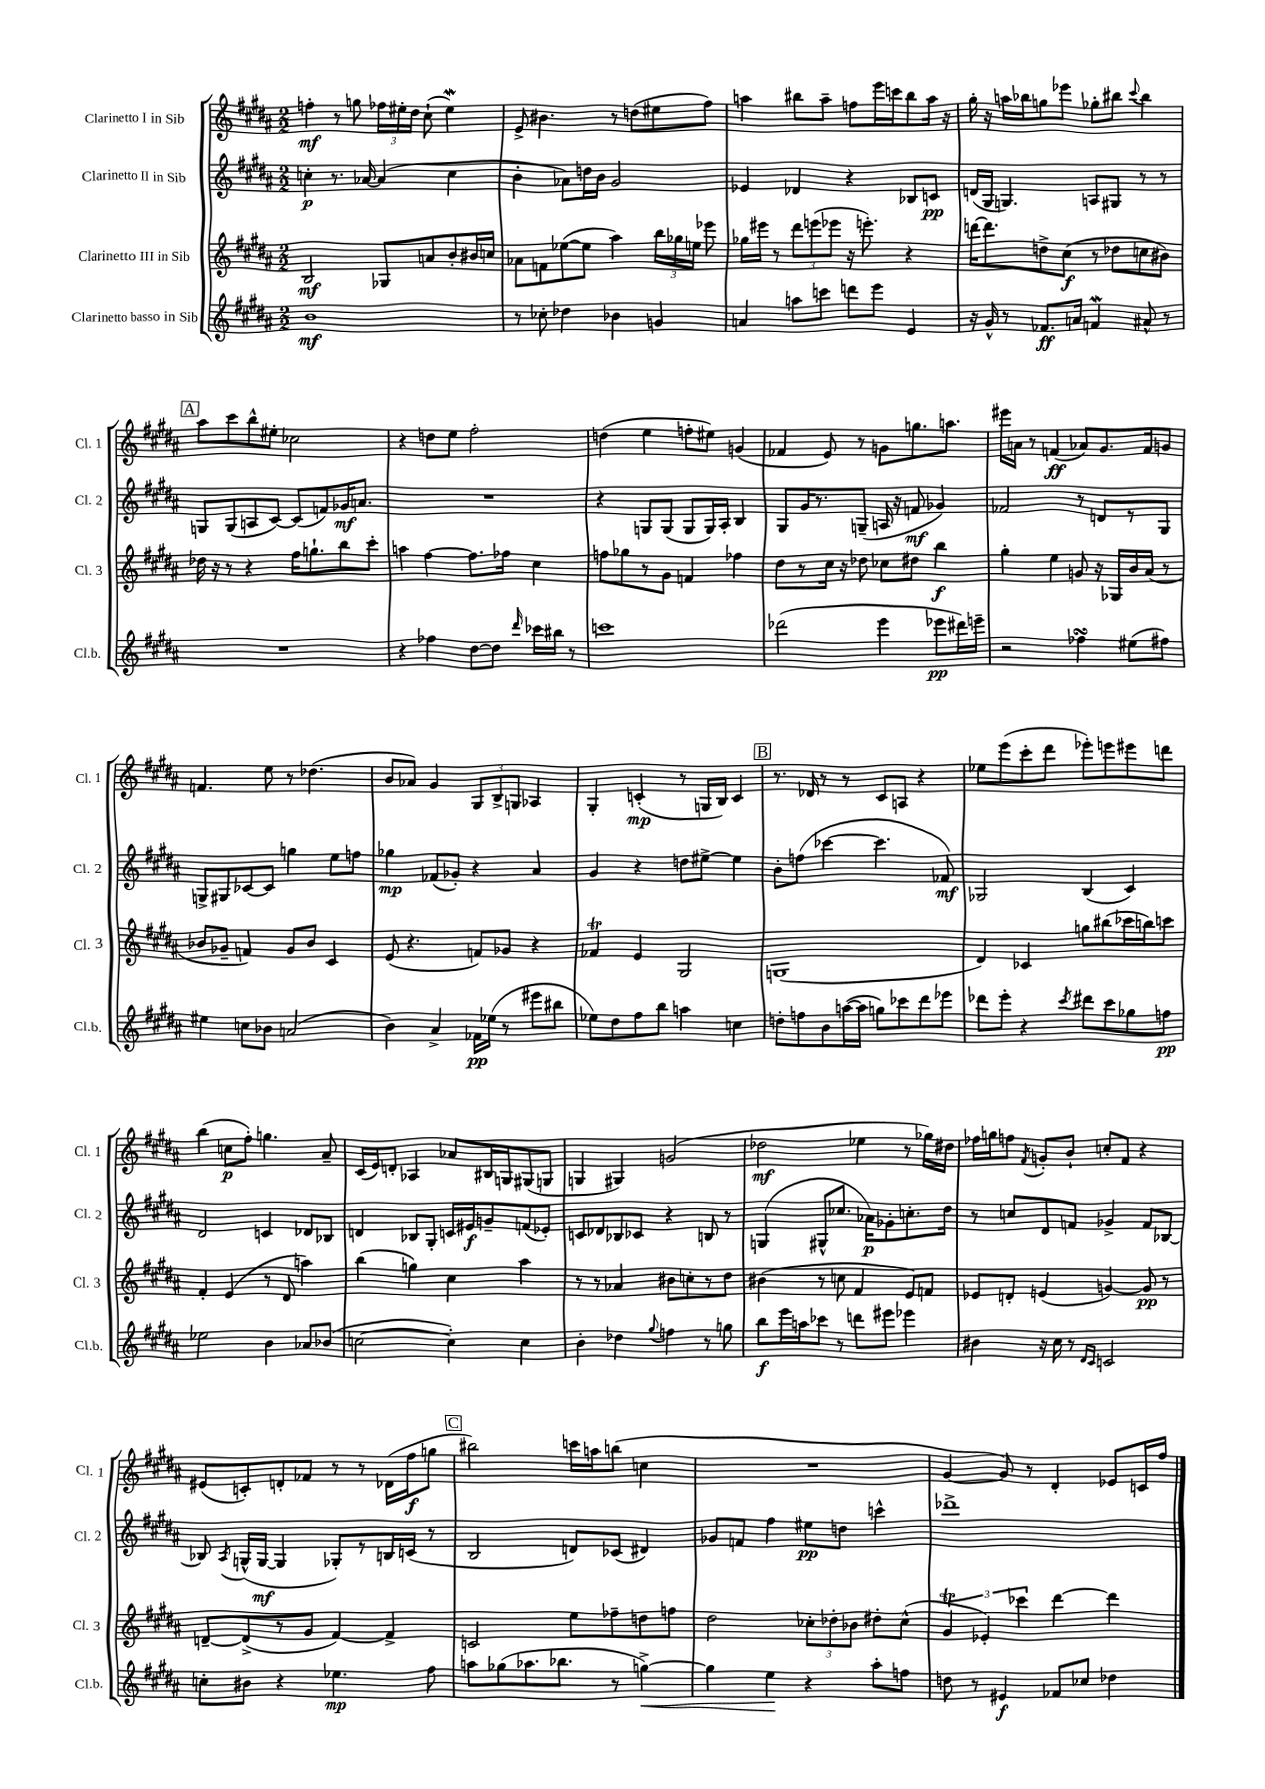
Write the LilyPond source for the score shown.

<<
\new StaffGroup <<
\new Staff = "s0" \with { instrumentName = "Clarinetto I in Sib" shortInstrumentName = "Cl. 1" } {
    \clef treble \key b \major \numericTimeSignature \time 2/2
    \autoBeamOff f''4-.\mf r8 g''8 \tuplet 3/2 { fes''16[ eis''16-. dis''16] } cis''8-!( eis''4\mordent) |
    e'8-> bis'4. r8 d''8[( eis''8 fis''8]) |
    a''4 bis''8[ a''8]-- f''8[ e'''16 c'''16 bis''8 a''16] r16 |
    gis''16-. r16 a''16[ bes''16 g''8 ees'''8] ges''8[-. bis''8] \appoggiatura { cis'''8 } bis''4 |
    \mark \markup { \box "A" } ais''8[ cis'''8 b''8-^ eis''8]-. ces''2 |
    r4 d''8[ e''8] fis''2-. |
    d''4( e''4 f''8[-. eis''8]) g'4( |
    fes'4 e'8) r8 g'8[ g''8. a''8.] |
    eis'''16[ a'16] r8 f'4\ff( aes'8[) gis'8. f'16 g'8] |
    f'4. e''8 r8 des''4.( |
    b'8[ aes'8]) gis'4 \tuplet 3/2 { gis8[ b8-> g8] } aes4 |
    gis4-. c'4-.\mp( r8 g16[ b16]) c'4 |
    \mark \markup { \box "B" } r8. des'16 r8 r8 cis'8[ a8] r4 |
    ees''8[ e'''8( cis'''8-. dis'''8] ees'''8[-.) e'''8 eis'''8 d'''8] |
    b''4( c''8[\p fis''8]-.) g''4. ais'8-- |
    cis'16[( e'16) d'8]-. aes4 aes'8[ bis16 g16 gis8( g8] |
    g4 gis4) g'2( |
    des''2\mf ees''4 r8 ges''16[) dis''16] |
    fes''16[ g''16 f''8] \acciaccatura { fis'8 } g'8[-. b'8]-! c''8[-. fis'8] r4 |
    eis'8[( c'8-.) d'8-. fes'8] r8 r8 des'16[( fis''16\f g''8] |
    \mark \markup { \box "C" } bis''2) c'''16[ a''16 b''8]( c''4 |
    R1 |
    gis'4~ gis'8) r8 dis'4-. ees'8[ c'16 fis''16] \bar "|." |
}
\new Staff = "s1" \with { instrumentName = "Clarinetto II in Sib" shortInstrumentName = "Cl. 2" } {
    \clef treble \key b \major \numericTimeSignature \time 2/2
    \autoBeamOff c''4-.\p r8. aes'16~ aes'4( c''4 |
    b'4-. aes'8[) d''16 b'16] gis'2 |
    ees'4 des'4 r4 bes8[ c'8]\pp |
    d'16[( gis16] g4.) a8[ gis8] r8 r8 |
    \mark \markup { \box "A" } g8[ g8( a8 cis'8]~) cis'8[( f'8) ges'16\mf a'8.] |
    R1 |
    r4 g8[ g8]( g8[ g16) ais16]-. b4 |
    gis8[ gis'16 r8. g8]--( a16 r16 f'8\mf ges'4) |
    fes'2 r8 d'8[ r8 gis8] |
    g8[-> gis8 ces'8~ ces'8] g''4 e''8[ f''8] |
    ges''4\mp fes'8[( ges'8]-.) r4 ais'4 |
    gis'4 r4 d''8[ eis''8]~-> eis''4 |
    \mark \markup { \box "B" } b'8[-. f''8]( ces'''4~ ces'''4. fes'8\mf) |
    ges2 b4( cis'4) |
    dis'2 c'4 des'8[ bes8] |
    d'4 bes8[ gis8]-. c'16[ eis'16\f g'8-- f'8( ees'8]-.) |
    c'8[ des'8 bes8 ces'8] r4 b8 r8 |
    g4( gis8[-^ ces''8.] aes'16[\p) ges'8-. c''8.-. dis''16] |
    r8 c''8[ dis'8 f'8] ges'4-> f'8[ bes8]~ |
    bes8 \acciaccatura { ais8 } g16[-^( g16]~\mf g4 ges8[-.) r8 b16 c'16]( r8 |
    \mark \markup { \box "C" } b2 d'8[) ces'8]( dis'4) |
    ges'8[ f'8] fis''4 eis''8[\pp d''8] c'''4-^ |
    des'''1-> \bar "|." |
}
\new Staff = "s2" \with { instrumentName = "Clarinetto III in Sib" shortInstrumentName = "Cl. 3" } {
    \clef treble \key b \major \numericTimeSignature \time 2/2
    \autoBeamOff b2\mf ges8[ a'8 b'8-. bis'16 c''16] |
    aes'8[ f'8 ees''8~( ees''8] ais''4) \tuplet 3/2 { b''16[ ges''16 e''16] } ees'''8 |
    ges''16[ eis'''16] r8 \tuplet 3/2 { dis'''8[ e'''8( ees'''8] } r16 e'''8.-.) r4 |
    d'''16[~ d'''8. d''8-> cis''8]\f( r8 des''8[ c''8 bis'8]) |
    \mark \markup { \box "A" } des''16 r16 r8 r4 fis''16[ g''8.-! b''8 cis'''8]-. |
    a''4 fis''4~ fis''8.[ fes''16] cis''4 |
    f''8[ ges''8 r8 gis'8] f'4 fes''4 |
    dis''8[ r8 cis''16] r16 des''8 ces''8[ dis''8] b''4\f |
    gis''4-. e''4 g'8 r16 ges16[ b'16 ais'16]( r8 |
    bes'8[ ges'8]-- f'4) ges'8[ bes'8] cis'4 |
    e'8( r4. f'8[) ges'8] r4 |
    fes'4\trill e'4 gis2 |
    \mark \markup { \box "B" } g1( |
    dis'4) ces'4 g''8[ bis''8( ces'''16 b''16) c'''8] |
    fis'4-. e'4( r8 dis'8 a''4) |
    b''4( g''4) cis''4 ais''4 |
    r8 r8 aes'4 bis'8[ c''8-. r8 dis''8] |
    bis'4( r8 c''8 fis'4 e'8[) f'8] |
    ees'8[ d'8]-. e'4( g'4~) g'8\pp r8 |
    d'8[~-- d'8->( r8 gis'8] fis'4~) fis'4-> |
    \mark \markup { \box "C" } c'2 e''8[ fes''8-- d''8 f''8] |
    dis''2 \tuplet 3/2 { ces''8[-. des''8-. bes'8] } dis''8[-. ces''8]-^( |
    \tuplet 3/2 { gis'4\trill ees'4-.) ces'''4 } dis'''4~ dis'''4 \bar "|." |
}
\new Staff = "s3" \with { instrumentName = "Clarinetto basso in Sib" shortInstrumentName = "Cl.b." } {
    \clef treble \key b \major \numericTimeSignature \time 2/2
    \autoBeamOff b'1\mf |
    r8 ces''8-. des''4 bes'4 g'4 |
    a'4 a''8[ c'''8] d'''8[ e'''8] e'4 |
    r16 gis'16-^ r8 fes'8.[\ff a'16] f'4\mordent ais'8-^ r8 |
    \mark \markup { \box "A" } R1 |
    r4 fes''4 dis''8[~ dis''8] \grace { dis'''16 } ces'''16[ bis''16] r8 |
    c'''1 |
    des'''2( e'''4 ees'''8[\pp dis'''16) e'''16]-- |
    r2 fes''4\turn eis''8[( fis''8]) |
    eis''4 c''8[ bes'8] a'2( |
    b'4) ais'4-> fes'16[\pp ees''16]( r8 eis'''8[ bis''8] |
    ees''8[) dis''8 fis''8 b''8] a''4 c''4 |
    \mark \markup { \box "B" } d''8[-. f''8 b'8 a''16~( a''16] g''8[) ces'''8 dis'''8 ees'''8] |
    des'''8[ e'''8]-. r4 \acciaccatura { cis'''8 } dis'''8[ cis'''8 ges''8 f''8]\pp |
    ees''2 b'4 aes'8[ bes'8]( |
    c''2~ c''4-.) c''4 |
    b'4-. des''4 \appoggiatura { gis''8 } f''4 r8 g''8 |
    b''8[\f e'''16 a''16 ces'''8] r8 d'''8[ eis'''8] ees'''4 |
    bis'4 r16 cis''16 r8 \grace { dis'16[ cis'16] } c'2 |
    c''8[-. bis'8] r4 ees''4.\mp fis''8 |
    \mark \markup { \box "C" } a''8[ ges''8( aes''8. bes''8.] r8 g''4~->\<) |
    g''4 e''4\! r4 ais''8[-. f''8] |
    d''8 r8 eis'4\f fes'8[ ces''8] des''4 \bar "|." |
}
>>
>>
\layout { \context { \Score \remove "Bar_number_engraver" } }
